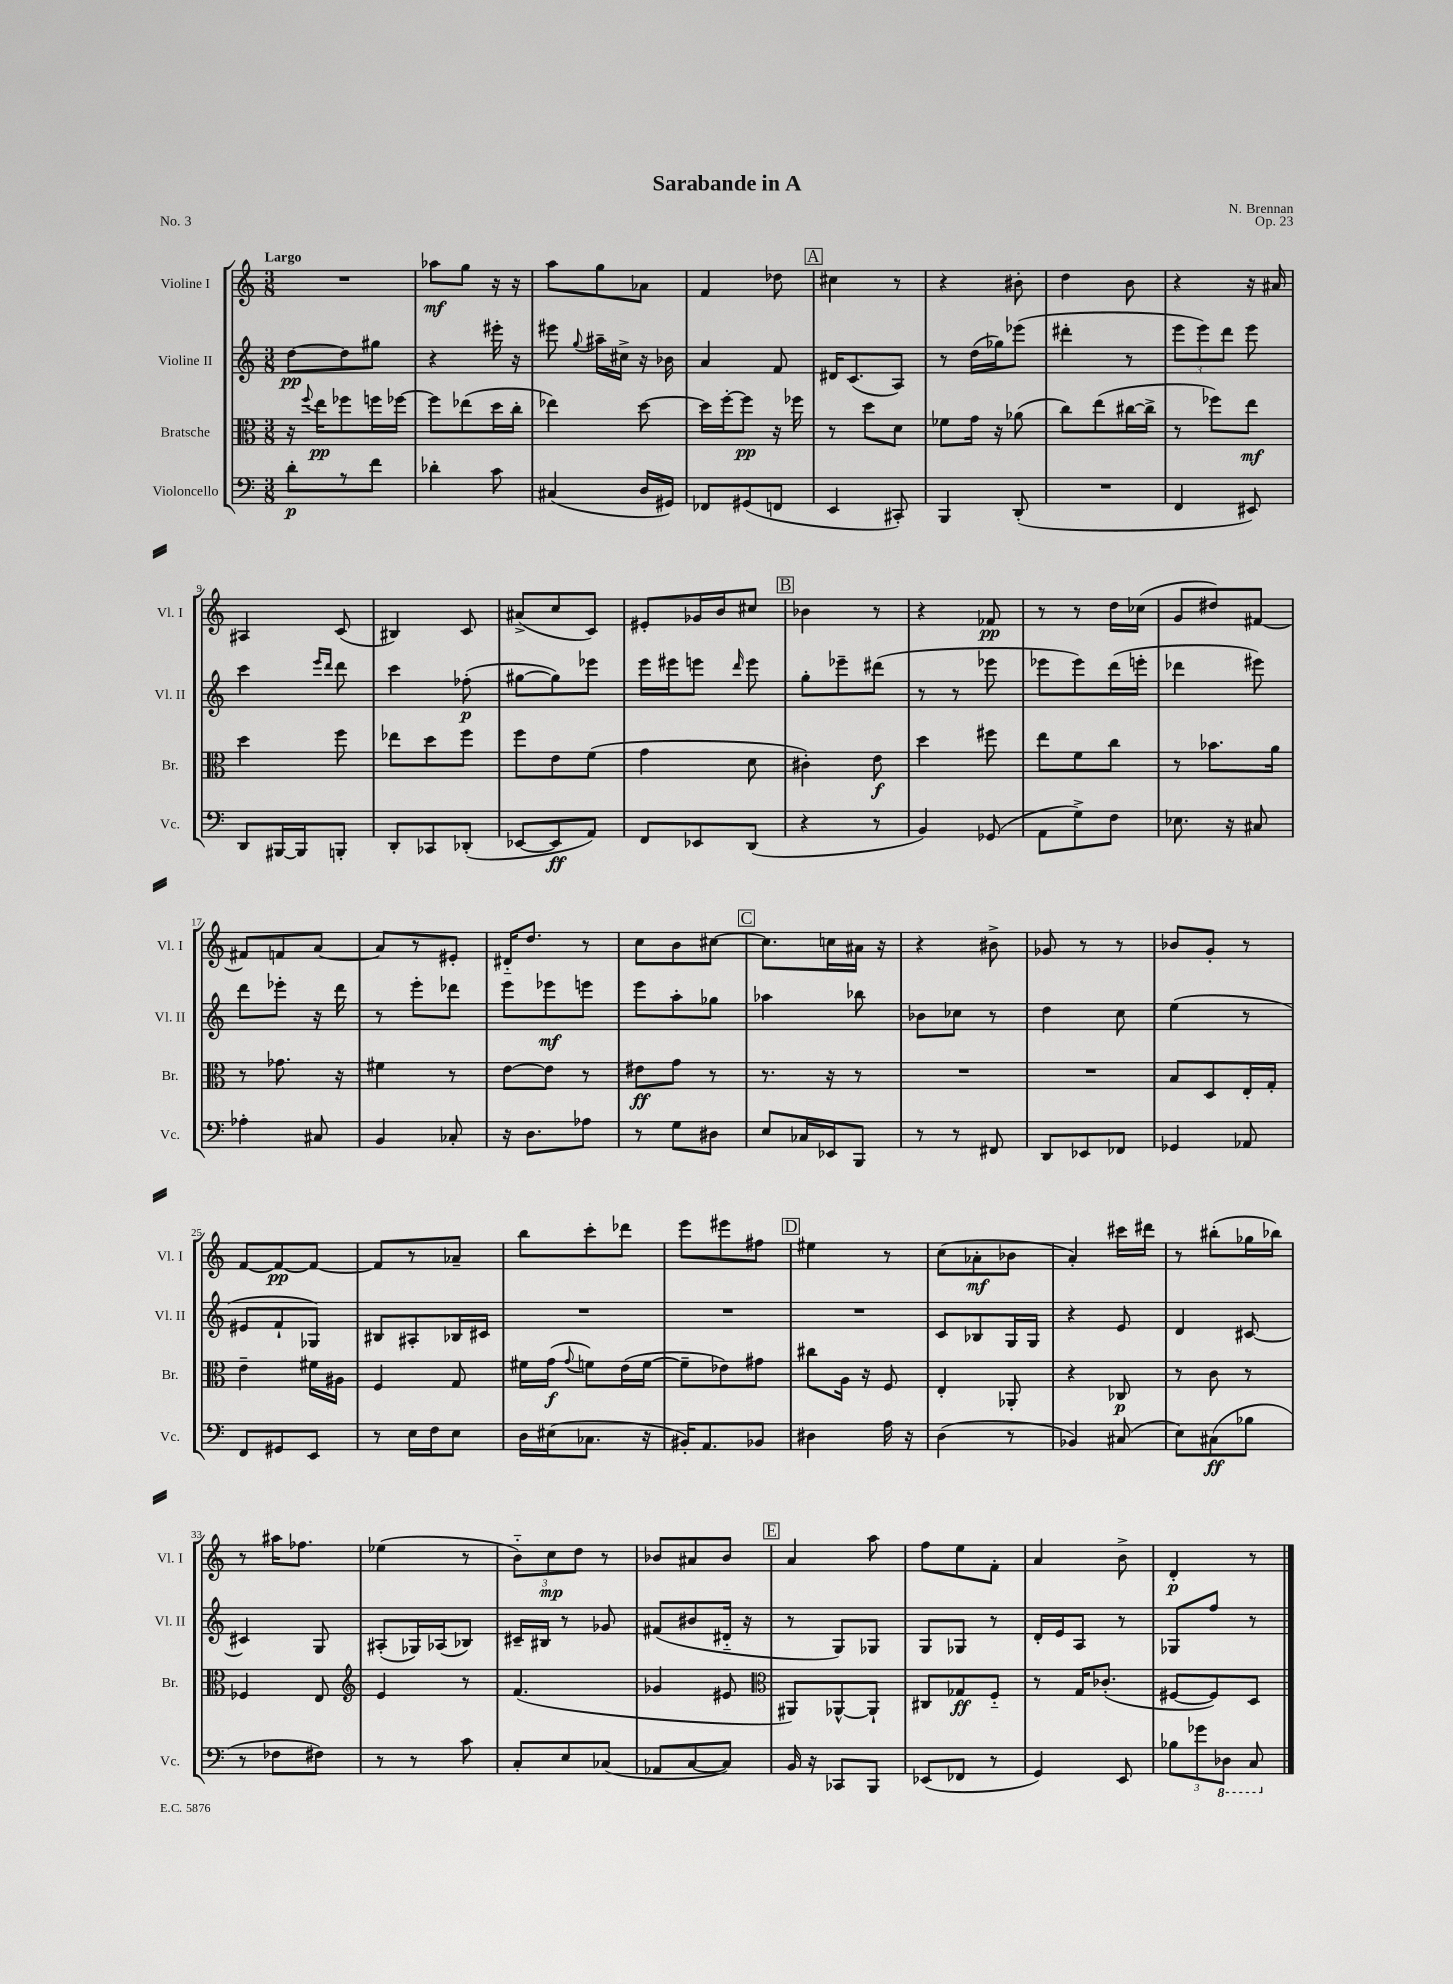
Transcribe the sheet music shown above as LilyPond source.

\header { title = "Sarabande in A" composer = "N. Brennan" opus = "Op. 23" piece = "No. 3" }
<<
\new StaffGroup <<
\new Staff = "s0" \with { instrumentName = "Violine I" shortInstrumentName = "Vl. I" } {
    \clef treble \key c \major \numericTimeSignature \time 3/8 \tempo "Largo"
    \autoBeamOff R4. |
    aes''8[\mf g''8] r16 r16 |
    a''8[ g''8 aes'8] |
    f'4 des''8 |
    \mark \markup { \box "A" } cis''4 r8 |
    r4 bis'8-. |
    d''4 b'8 |
    r4 r16 ais'16 |
    ais4 c'8( |
    bis4) c'8 |
    ais'8[->( c''8 c'8]) |
    eis'8[-. ges'16 b'16 cis''8] |
    \mark \markup { \box "B" } bes'4 r8 |
    r4 fes'8\pp |
    r8 r8 d''16[ ces''16]( |
    g'8[ dis''8) fis'8]~ |
    fis'8[ f'8 a'8]~ |
    a'8[ r8 eis'8]-. |
    dis'16[-_ d''8.] r8 |
    c''8[ b'8 cis''8]~ |
    \mark \markup { \box "C" } cis''8.[ c''16 ais'16] r16 |
    r4 bis'8-> |
    ges'8 r8 r8 |
    bes'8[ g'8]-. r8 |
    f'8[~ f'8~\pp f'8]~ |
    f'8[ r8 aes'8]-- |
    b''8[ c'''8-. des'''8] |
    e'''8[ eis'''8 fis''8] |
    \mark \markup { \box "D" } eis''4 r8 |
    c''8[( aes'8-.\mf bes'8] |
    a'4-.) cis'''16[ dis'''16] |
    r8 bis''8[-.( ges''16 bes''16]) |
    r8 ais''16[ fes''8.] |
    ees''4( r8 |
    \tuplet 3/2 { b'8[-_) c''8\mp d''8] } r8 |
    bes'8[ ais'8 bes'8] |
    \mark \markup { \box "E" } a'4 a''8 |
    f''8[ e''8 f'8]-. |
    a'4 b'8-> |
    d'4-.\p r8 \bar "|." |
}
\new Staff = "s1" \with { instrumentName = "Violine II" shortInstrumentName = "Vl. II" } {
    \clef treble \key c \major \numericTimeSignature \time 3/8
    \autoBeamOff d''8[~\pp d''8 gis''8] |
    r4 eis'''16-. r16 |
    eis'''8 \appoggiatura { g''8 } ais''16[-- cis''16]-> r16 bes'16 |
    a'4 f'8 |
    \mark \markup { \box "A" } dis'16[ c'8.( a8]) |
    r8 d''16[( ges''16) ees'''8]( |
    dis'''4-. r8 |
    \tuplet 3/2 { e'''8[ e'''8) d'''8] } e'''8 |
    c'''4 \grace { e'''16[ d'''16] } d'''8 |
    c'''4 fes''8-.\p( |
    gis''8[~ gis''8) ees'''8] |
    e'''16[ eis'''16 e'''8] \grace { d'''16 } e'''8 |
    \mark \markup { \box "B" } g''8[-. ees'''8-- dis'''8]( |
    r8 r8 ees'''8 |
    ees'''8[ ees'''8) d'''16( e'''16]-. |
    des'''4 eis'''8) |
    d'''8[ ees'''8]-. r16 d'''16 |
    r8 e'''8[-. des'''8] |
    e'''8[ ees'''8\mf e'''8] |
    e'''8[ a''8-. ges''8] |
    \mark \markup { \box "C" } aes''4 bes''8 |
    bes'8[ ces''8] r8 |
    d''4 c''8 |
    e''4( r8 |
    eis'8[ f'8-! ges8]) |
    bis8[ ais8-. bes16 cis'16] |
    R4. |
    R4. |
    \mark \markup { \box "D" } R4. |
    c'8[ bes8 g16 g16] |
    r4 e'8 |
    d'4 cis'8~ |
    cis'4 g8 |
    ais8[-.( ges16) aes16( bes8]) |
    cis'16[-- bis16] r8 ges'8 |
    fis'8[( bis'8 dis'16]-_ r16 |
    \mark \markup { \box "E" } r8 g8[) ges8] |
    g8[ ges8] r8 |
    d'16[-. e'16 a8] r8 |
    ges8[ f''8] r8 \bar "|." |
}
\new Staff = "s2" \with { instrumentName = "Bratsche" shortInstrumentName = "Br." } {
    \clef alto \key c \major \numericTimeSignature \time 3/8
    \autoBeamOff r16 \appoggiatura { f''8 } e''16[\pp fes''8 f''16 fes''16]~ |
    fes''8[ ees''8( d''16 c''16]-. |
    ees''4) d''8~ |
    d''16[ f''16~-. f''8]\pp r16 fes''16 |
    \mark \markup { \box "A" } r8 d''8[ d'8] |
    fes'8[ g'16] r16 aes'8( |
    c''8[) e''8( cis''16~ cis''16]-> |
    r8 fes''8[) e''8]\mf |
    d''4 f''8 |
    ees''8[ d''8 f''8] |
    f''8[ e'8 f'8]( |
    g'4 d'8 |
    \mark \markup { \box "B" } cis'4-.) e'8\f |
    d''4 fis''8 |
    e''8[ f'8 c''8] |
    r8 bes'8.[ a'16] |
    r8 ges'8. r16 |
    fis'4 r8 |
    e'8[~ e'8] r8 |
    eis'8[\ff g'8] r8 |
    \mark \markup { \box "C" } r8. r16 r8 |
    R4. |
    R4. |
    b8[ d8 e16-. g16]-. |
    e'4-- fis'16[ ais16] |
    f4 g8 |
    fis'16[ g'16]\f( \appoggiatura { g'8 } f'8[) e'16( f'16]~ |
    f'8[-- ees'8) gis'8] |
    \mark \markup { \box "D" } cis''8[ a16] r16 f8 |
    e4-. aes,8-. |
    r4 ces8\p |
    r8 c'8 r8 |
    fes4 e8 |
    \clef treble e'4 r8 |
    f'4.( |
    ges'4 eis'8 |
    \mark \markup { \box "E" } \clef alto ais,8[) aes,8~-^ aes,8]-! |
    cis8[ ges8\ff f8]-_ |
    r8 g16[ ces'8.]-.( |
    fis8[~ fis8) d8] \bar "|." |
}
\new Staff = "s3" \with { instrumentName = "Violoncello" shortInstrumentName = "Vc." } {
    \clef bass \key c \major \numericTimeSignature \time 3/8
    \autoBeamOff d'8[-.\p r8 f'8] |
    des'4-. c'8 |
    cis4( d16[ gis,16]) |
    fes,8[ gis,8( f,8] |
    \mark \markup { \box "A" } e,4 cis,8-.) |
    b,,4 d,8-.( |
    R4. |
    f,4 eis,8) |
    d,8[ bis,,16~ bis,,16 b,,8]-. |
    d,8[-. ces,8 des,8]-.( |
    ees,8[~ ees,8\ff a,8]) |
    f,8[ ees,8 d,8]( |
    \mark \markup { \box "B" } r4 r8 |
    b,4) ges,8( |
    a,8[ g8->) f8] |
    ees8. r16 cis8 |
    aes4-. cis8 |
    b,4 ces8-. |
    r16 d8.[ aes8] |
    r8 g8[ dis8] |
    \mark \markup { \box "C" } e8[ ces16 ees,16 b,,8] |
    r8 r8 fis,8 |
    d,8[ ees,8 fes,8] |
    ges,4 aes,8 |
    f,8[ gis,8 e,8] |
    r8 e16[ f16 e8] |
    d16[ eis16( ces8.] r16 |
    bis,16[-.) a,8. bes,8] |
    \mark \markup { \box "D" } dis4 a16 r16 |
    d4( r8 |
    bes,4) cis8( |
    e8[) cis8\ff( bes8] |
    r8 fes8[ fis8]) |
    r8 r8 c'8 |
    c8[-. e8 ces8]( |
    aes,8[ c8~ c8]) |
    \mark \markup { \box "E" } b,16 r16 ces,8[ b,,8] |
    ees,8[( fes,8] r8 |
    g,4) e,8 |
    \tuplet 3/2 { bes8[ ges'8 \ottava #-1 des,8] } c,8 \ottava #0 \bar "|." |
}
>>
>>
